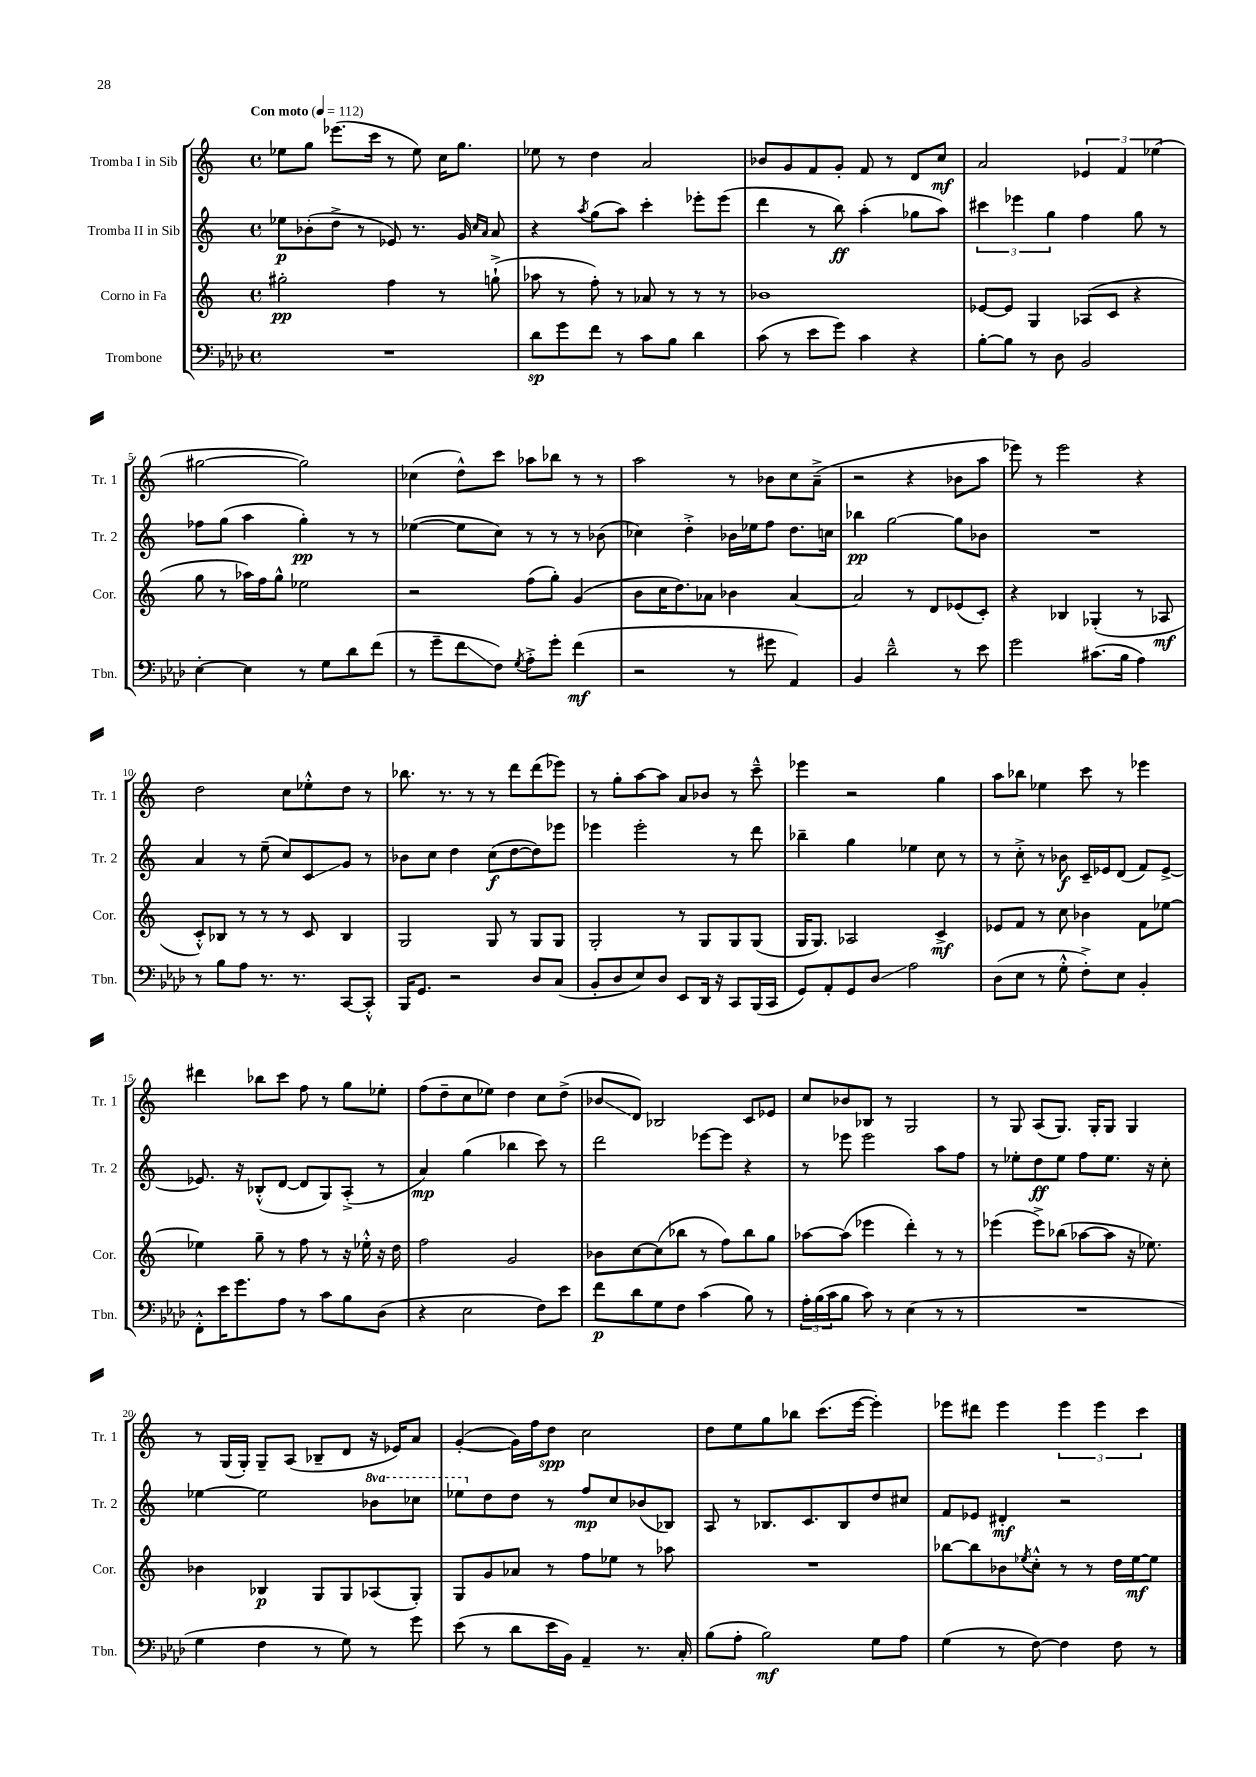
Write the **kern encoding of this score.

**kern	**kern	**kern	**kern
*staff4	*staff3	*staff2	*staff1
*clefF4	*clefG2	*clefG2	*clefG2
*k[b-e-a-d-]	*k[]	*k[]	*k[]
*M4/4	*M4/4	*M4/4	*M4/4
*met(c)	*met(c)	*met(c)	*met(c)
*MM112	*MM112	*MM112	*MM112
1r	2gg#'\	8ee-\L	8ee-\L
.	.	(8b-'\	8gg\J
.	.	8dd^\J	(8.eee-\L
.	.	8r	.
.	.	.	16ccc\Jk
.	4ff\	8e-/)	8r
.	.	8.r	8ee-\)
.	8r	.	16cc\LK
.	.	16g/	8.gg\J
.	.	16qqcc/LL	.
.	.	16qqa/JJ	.
.	(8gg`^\	8a/	.
=	=	=	=
8d-\L	8aa-\	4r	8ee-\
8g\	8r	.	8r
.	.	8qaa/	.
8f\J	8ff'\)	(8gg\L	4dd\
8r	8r	8aa\J)	.
8c\L	8a-/	4ccc'\	2a/
8B-\J	8r	.	.
4d-\	8r	8eee-'\L	.
.	8r	(8eee-\J	.
=	=	=	=
(8c\	1b-	4ddd\	8b-/L
8r	.	.	8g/
8e-\L	.	8r	8f/
8g\J)	.	8bb\)	8g'/J
4c\	.	(4aa'\	8f/
.	.	.	8r
4r	.	8gg-\L	8d/L
.	.	8aa\J)	8cc/J
=	=	=	=
[8B-'\L	[8e-/L	6ccc#\	2a/
8B-\]J	8e-/]J	.	.
.	.	6eee-\	.
8r	4G/	.	.
.	.	6gg\	.
8D-\	.	.	.
2BB-/	(8A-/L	4ff\	6e-/
.	8c/J	.	.
.	.	.	6f/
.	4r	8gg\	.
.	.	.	(6ee-\
.	.	8r	.
=	=	=	=
[4E-'\	8gg\	8ff-\L	[2gg#\
.	8r	(8gg\J	.
4E-\]	16aa-\LL)	4aa\	.
.	16ff\J	.	.
.	8gg^^\J	.	.
8r	2ee-\	4gg'\)	2gg#\])
8G\L	.	.	.
8d-\	.	8r	.
(8f\J	.	8r	.
=	=	=	=
8r	2r	([4ee-\	(4cc-\
8g~\L	.	.	.
8f\	.	8ee-\]L	8dd^^\L)
8F\J)	.	8cc\J)	8ccc\J
8qG/	.	.	.
8A-'^\L	(8ff\L	8r	8aa-\L
8g'\J	8gg'\J)	8r	8bb-\J
(4f\	(4g/	8r	8r
.	.	(8b-\	8r
=	=	=	=
2r	8b\L	4cc-\)	2aa\
.	16cc\K	.	.
.	8.dd\)	.	.
.	.	4dd'^\	.
.	8a-\J	.	.
8r	4b-\	16b-\LL	8r
.	.	16ee-\J	.
8g#\	.	8ff\J	8b-\L
4AA-/)	[4a-/	8.dd\L	8cc\
.	.	.	(8a~^\J
.	.	16cc\Jk	.
=	=	=	=
4BB-/	2a-/]	4bb-\	2r
2d-~^^\	.	[2gg\	.
.	8r	.	4r
.	8d/L	.	.
8r	(8e-/	8gg\]L	8b-\L
8e-\	8c'/J)	8b-\J	8aa\J
=	=	=	=
2g\	4r	1r	8eee-\)
.	.	.	8r
.	4B-/	.	2eee-\
(8.c#\L	(4G-'/	.	.
16B-\Jk	.	.	.
4A-\)	8r	.	4r
.	8A-/	.	.
=	=	=	=
8r	8c'^^/L)	4a/	2dd\
8B-\L	8B-/J	.	.
8A-\J	8r	8r	.
8.r	8r	(8ee~\	.
.	8r	8cc/L)	8cc\L
8.r	.	.	.
.	8c/	8c/	8ee-'^^\
[8CC/L	4B-/	8g/J	8dd\J
8CC'^^/]J	.	8r	8r
=	=	=	=
16BBB-/LK	2G/	8b-\L	8.bb-\
8.GG/J	.	.	.
.	.	8cc\J	.
.	.	.	8.r
2r	.	4dd\	.
.	.	.	8r
.	8G/	(8cc\L	8r
.	8r	[8dd\	8ddd\L
8D-/L	8G/L	8dd\])	(8ddd\
(8C/J	8G/J	8eee-\J	8eee-\J)
=	=	=	=
8BB-'/L	2G'/	4eee-\	8r
8D-/	.	.	8gg'\L
8E-/)	.	2eee-'\	[8aa\
8D-/J	.	.	8aa\]J
8EE-/L	8r	.	8a/L
16DD-/Jk	8G/L	.	8b-/J
16r	.	.	.
8CC/L	8G/	8r	8r
(16BBB-/L	(8G/J	8ddd\	8ccc~^^\
16CC/JJ	.	.	.
=	=	=	=
8GG/L)	16G/LK	4bb-~\	4eee-\
.	8.G/J)	.	.
8AA-'/	.	.	.
8GG/	2A-/	4gg\	2r
8D-/J	.	.	.
2A-\	.	4ee-\	.
.	4c^/	8cc\	4gg\
.	.	8r	.
=	=	=	=
(8D-\L	8e-/L	8r	8aa\L
8E-\J	8f/J	8cc'^\	8bb-\J
8r	8r	8r	4ee-\
8G'^^\	8cc\	8b-\	.
8F'^\L)	4b-\	16c~/LL	8ccc\
.	.	16e-/J	.
8E-\J	.	(8d/J	8r
4BB-'/	8f\L	8f/L)	4eee-\
.	[8ee-\J	[8e-^/J	.
=	=	=	=
8FF'^^\L	4ee-\]	8.e-/]	4ddd#\
16e-\K	.	.	.
8.g\	.	16r	.
.	8gg~\	(8B-'^^/L	8bb-\L
8A-\J	8r	[8d/J	8ccc\J
8r	8ff\	8d/]L	8ff\
8c\L	8r	8G/)	8r
8B-\	16r	(8A'^/J	8gg\L
.	16ee-'^^\	.	.
(8D-\J	16r	8r	8ee-'\J
.	16dd\	.	.
=	=	=	=
4r	2ff\	4a/)	(8ff\L
.	.	.	8dd~\
2E-\	.	(4gg\	8cc\
.	.	.	8ee-\J)
.	2g/	4bb-\	4dd\
8F\L)	.	8ccc\)	8cc\L
8e-\J	.	8r	(8dd^\J
=	=	=	=
8f\L	8b-\L	2ddd\	8b-/L
8d-\	[8cc\	.	8d/J)
8G\	(8cc\]	.	2B-/
8F\J	8bb-\J	.	.
(4c\	8r	[8eee-\L	.
.	8ff\L)	8eee-\]J	.
8B-\)	8bb-\	4r	8c/L
8r	8gg\J	.	8e-/J
=	=	=	=
24A-'\LL	[8aa-\L	8r	8cc/L
(24B-\	.	.	.
24c\J	.	.	.
8B-\J	(8aa-\]J	8eee-\	8b-/
8c\)	4eee-\	2eee-\	8B-/J
8r	.	.	8r
(4E-\	4ddd'\)	.	2G/
8r	8r	8aa\L	.
8r	8r	8ff\J	.
=	=	=	=
1r	(4eee-\	8r	8r
.	.	8ee-'\L	8G/
.	8eee-^\L)	8dd\	(8A/L
.	(8bb-\J	8ee-\J	8.G/J)
.	[8aa-\L	8ff\L	.
.	.	.	16G'/LK
.	8aa-\]J	8.ee-\J	8G/J
.	16r	.	4G/
.	8.ee-\)	16r	.
.	.	8cc'\	.
=	=	=	=
4G\	4b-\	[4ee-\	8r
.	.	.	(16G/LL
.	.	.	16G'/JJ)
4F\	4B-/	2ee-\]	8G~/L
.	.	.	(8A/J
8r	8G/L	.	8B-~/L
8G\)	8G/	.	8d/J
8r	(8A-/	8bb-\L	16r
.	.	.	16e-/LK)
8g\	8G'/J)	8ccc-\J	8a/J
=	=	=	=
(8e-\	8G/L	8eee-\L	([4g'/
8r	8g/	8dd\	.
8d-\L	8a-/J	8dd\J	16g\]LL)
.	.	.	16ff\J
16e-\L	8r	8r	8dd\J
16BB-\JJ)	.	.	.
4AA-~/	8ff\L	8ff/L	2cc\
.	8ee-\J	8cc/	.
8.r	8r	(8b-/	.
.	8aa-\	8B-/J)	.
16C'/	.	.	.
=	=	=	=
(8B-\L	1r	8A/	8dd\L
8A-'\J	.	8r	8ee\
2B-\)	.	8.B-/L	8gg\
.	.	.	8bb-\J
.	.	8.c/	.
.	.	.	(8.ccc\L
.	.	8B-/	.
.	.	.	[16eee\Jk
8G\L	.	8dd/	4eee'\])
8A-\J	.	8cc#/J	.
=	=	=	=
(4G\	[8bb-\L	8f/L	8eee-\L
.	8bb-\]	8e-/J	8ddd#\J
8r	8b-\	4d#'/	4eee-\
.	8qee-/	.	.
[8F\)	8cc'^^\J	.	.
4F\]	8r	2r	6eee-\
.	8r	.	.
.	.	.	6eee-\
8F\	16dd\LL	.	.
.	[16ee-\J	.	.
.	.	.	6ccc\
8r	8ee-\]J	.	.
==	==	==	==
*-	*-	*-	*-
